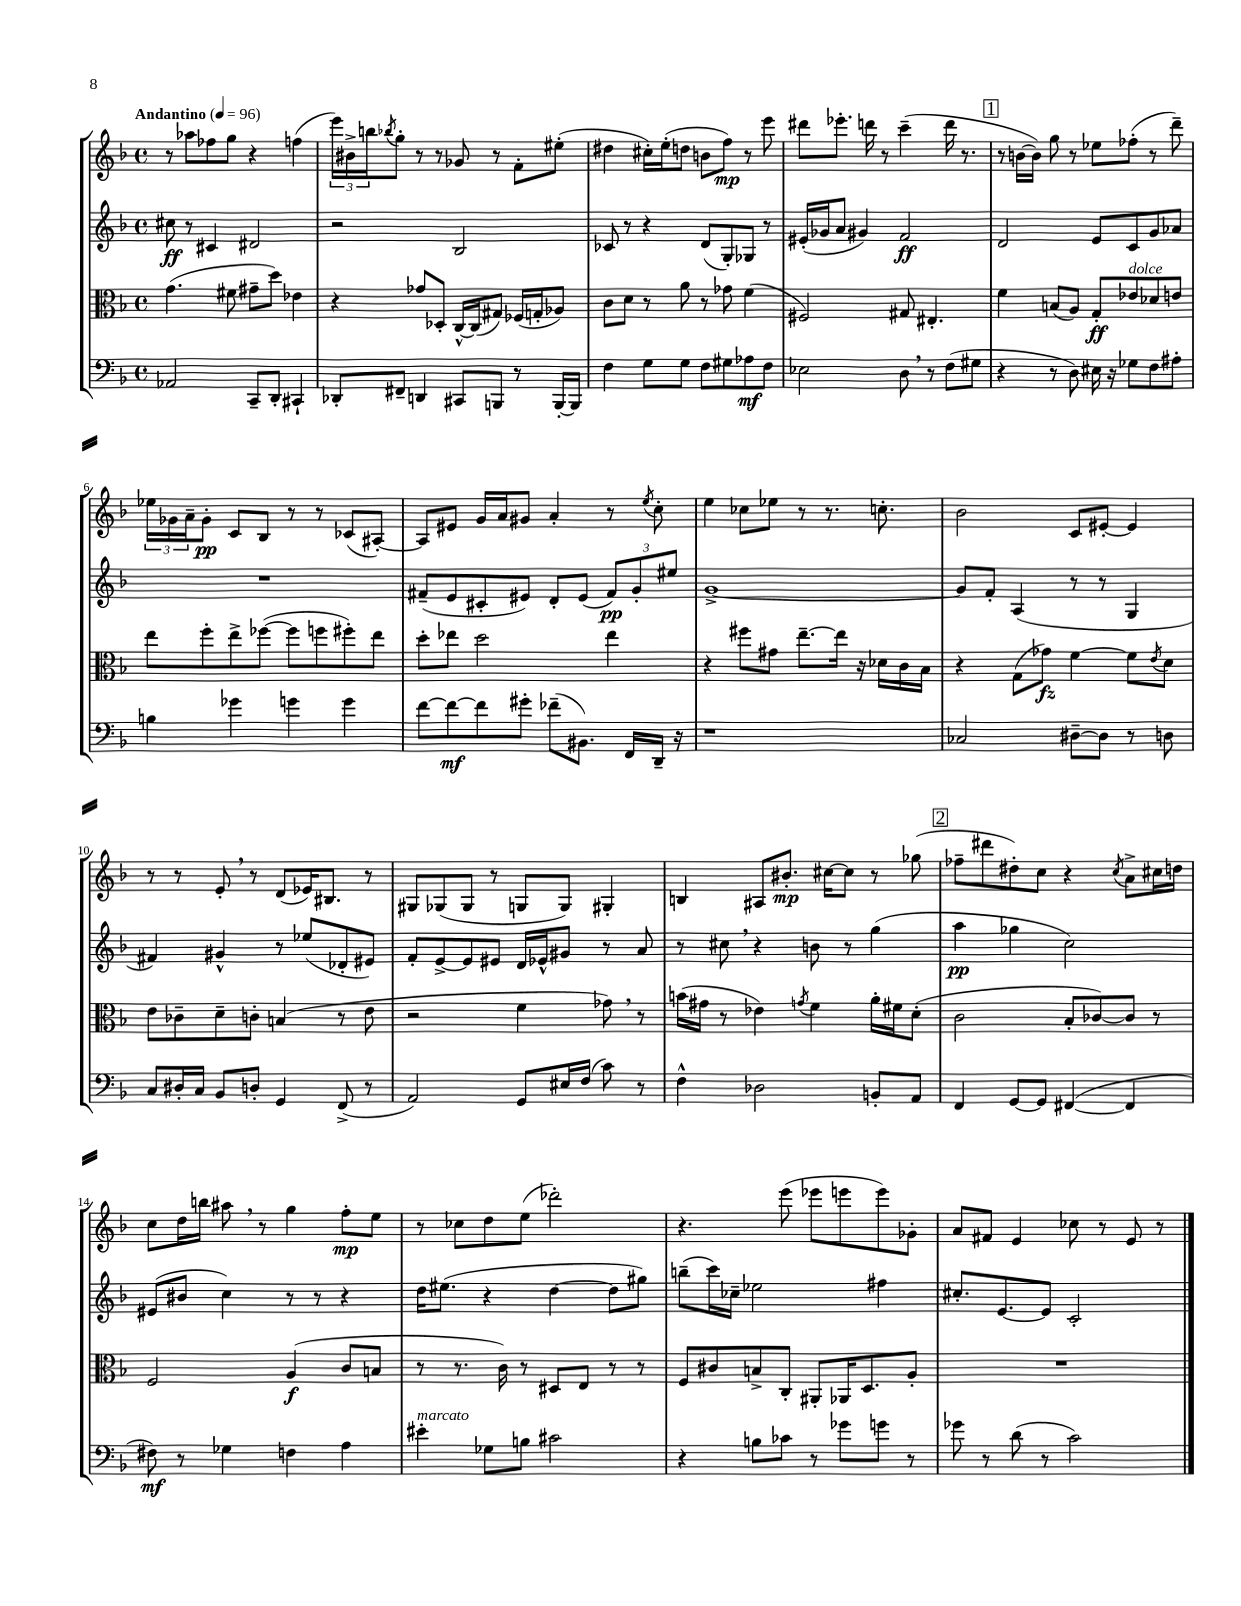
<<
\new StaffGroup <<
\new Staff = "s0" {
    \clef treble \key f \major \defaultTimeSignature \time 4/4 \tempo "Andantino" 4 = 96
    r8 aes''8 fes''8 g''8 r4 f''4( |
    \tuplet 3/2 { e'''16) bis'16-> b''16 } \acciaccatura { bes''8 } g''8-. r8 r8 ges'8 r8 f'8-. eis''8-.( |
    dis''4 cis''16-.) e''16-.( d''8 b'8 f''8\mp) r8 e'''8 |
    dis'''8 ees'''8.-. d'''16 r8 c'''4--( d'''16 r8. |
    \mark \markup { \box "1" } r8 b'16~ b'16) g''8 r8 ees''8 fes''8-.( r8 d'''8--) |
    \tuplet 3/2 { ees''16 ges'16 a'16-- } ges'8-.\pp c'8 bes8 r8 r8 ces'8( ais8~-.) |
    ais8 eis'8 g'16 a'16 gis'8 a'4-. r8 \acciaccatura { e''8 } c''8-. |
    e''4 ces''8 ees''8 r8 r8. c''8.-. |
    bes'2 c'8 eis'8~-. eis'4 |
    r8 r8 e'8-. \breathe r8 d'8( ees'16) bis8. r8 |
    gis8 ges8( ges8 r8 g8 g8) gis4-. |
    b4 ais8 bis'8.-.\mp cis''16~ cis''8 r8 ges''8( |
    \mark \markup { \box "2" } fes''8-- dis'''8 dis''8-.) c''8 r4 \acciaccatura { c''8 } a'8-> cis''16 d''16 |
    c''8 d''16 b''16 ais''8 \breathe r8 g''4 f''8-.\mp e''8 |
    r8 ces''8 d''8 e''8( des'''2-.) |
    r4. e'''8( ees'''8 e'''8 e'''8) ges'8-. |
    a'8 fis'8 e'4 ces''8 r8 e'8 r8 \bar "|." |
}
\new Staff = "s1" {
    \clef treble \key f \major \defaultTimeSignature \time 4/4
    cis''8\ff r8 cis'4 dis'2 |
    r2 bes2 |
    ces'8 r8 r4 d'8( g8-.) ges8 r8 |
    eis'16-.( ges'16 a'8 gis'4) f'2\ff |
    \mark \markup { \box "1" } d'2 e'8 c'8 g'8 aes'8 |
    R1 |
    fis'8--( e'8 cis'8-. eis'8) d'8-. eis'8( \tuplet 3/2 { fis'8\pp) g'8-. eis''8 } |
    g'1~-> |
    g'8 f'8-. a4( r8 r8 g4 |
    fis'4) gis'4-^ r8 ees''8( des'8-. eis'8) |
    f'8-. e'8~-> e'8 eis'8 d'16 ees'16-^ gis'8 r8 a'8 |
    r8 cis''8 \breathe r4 b'8 r8 g''4( |
    \mark \markup { \box "2" } a''4\pp ges''4 c''2) |
    eis'8( bis'8 c''4) r8 r8 r4 |
    d''16 eis''8.( r4 d''4~ d''8 gis''8) |
    b''8--( c'''16) ces''16-- ees''2 fis''4 |
    cis''8.-. e'8.~ e'8 c'2-. \bar "|." |
}
\new Staff = "s2" {
    \clef alto \key f \major \defaultTimeSignature \time 4/4
    g'4.( fis'8 gis'8-- d''8) ees'4 |
    r4 ges'8 des8-. c16~-^ c16( gis8) fes16( g16-. aes8) |
    c'8 d'8 r8 a'8 r8 ges'8 f'4( |
    fis2) gis8 eis4.-. |
    \mark \markup { \box "1" } f'4 b8( a8) g8-.\ff ees'8^\markup { \italic "dolce" } des'8 e'8 |
    e''8 f''8-. e''8-> fes''8~( fes''8 f''8 fis''8-.) e''8 |
    d''8-. ees''8 d''2 ees''4 |
    r4 fis''8 gis'8 e''8.~-- e''16 r16 des'16 c'16 bes16 |
    r4 g8( ges'8\fz) f'4~ f'8 \acciaccatura { e'8 } d'8 |
    e'8 ces'8-- d'8-- c'8-. b4( r8 e'8 |
    r2 f'4 ges'8) \breathe r8 |
    b'16( gis'16 r8 ees'4) \acciaccatura { g'8 } f'4 a'16-. fis'16 d'8-.( |
    \mark \markup { \box "2" } c'2 bes8-. ces'8~) ces'8 r8 |
    f2 a4\f( c'8 b8 |
    r8 r8. c'16) r8 dis8 e8 r8 r8 |
    f8 cis'8 b8-> c8-. ais,8-. aes,16 d8. a8-. |
    R1 \bar "|." |
}
\new Staff = "s3" {
    \clef bass \key f \major \defaultTimeSignature \time 4/4
    aes,2 c,8-- d,8-. cis,4-! |
    des,8-. fis,8-- d,4 cis,8 b,,8 r8 b,,16~-. b,,16 |
    f4 g8 g8 f8 gis8 aes8\mf f8 |
    ees2 d8 \breathe r8 f8( gis8 |
    \mark \markup { \box "1" } r4 r8 d8) eis16 r16 ges8 f8 ais8-. |
    b4 ges'4 g'4 g'4 |
    f'8~ f'8~\mf f'8 gis'8-. fes'8--( bis,8.) f,16 d,16-- r16 |
    r1 |
    ces2 dis8~-- dis8 r8 d8 |
    c8 dis16-. c16 bes,8 d8-. g,4 f,8->( r8 |
    a,2) g,8 eis16 f16( c'8) r8 |
    f4-^ des2 b,8-. a,8 |
    \mark \markup { \box "2" } f,4 g,8~ g,8 fis,4~( fis,4 |
    fis8\mf) r8 ges4 f4 a4 |
    eis'4-.^\markup { \italic "marcato" } ges8 b8 cis'2 |
    r4 b8 ces'8 r8 ges'8 g'8 r8 |
    ges'8 r8 d'8( r8 c'2) \bar "|." |
}
>>
>>
